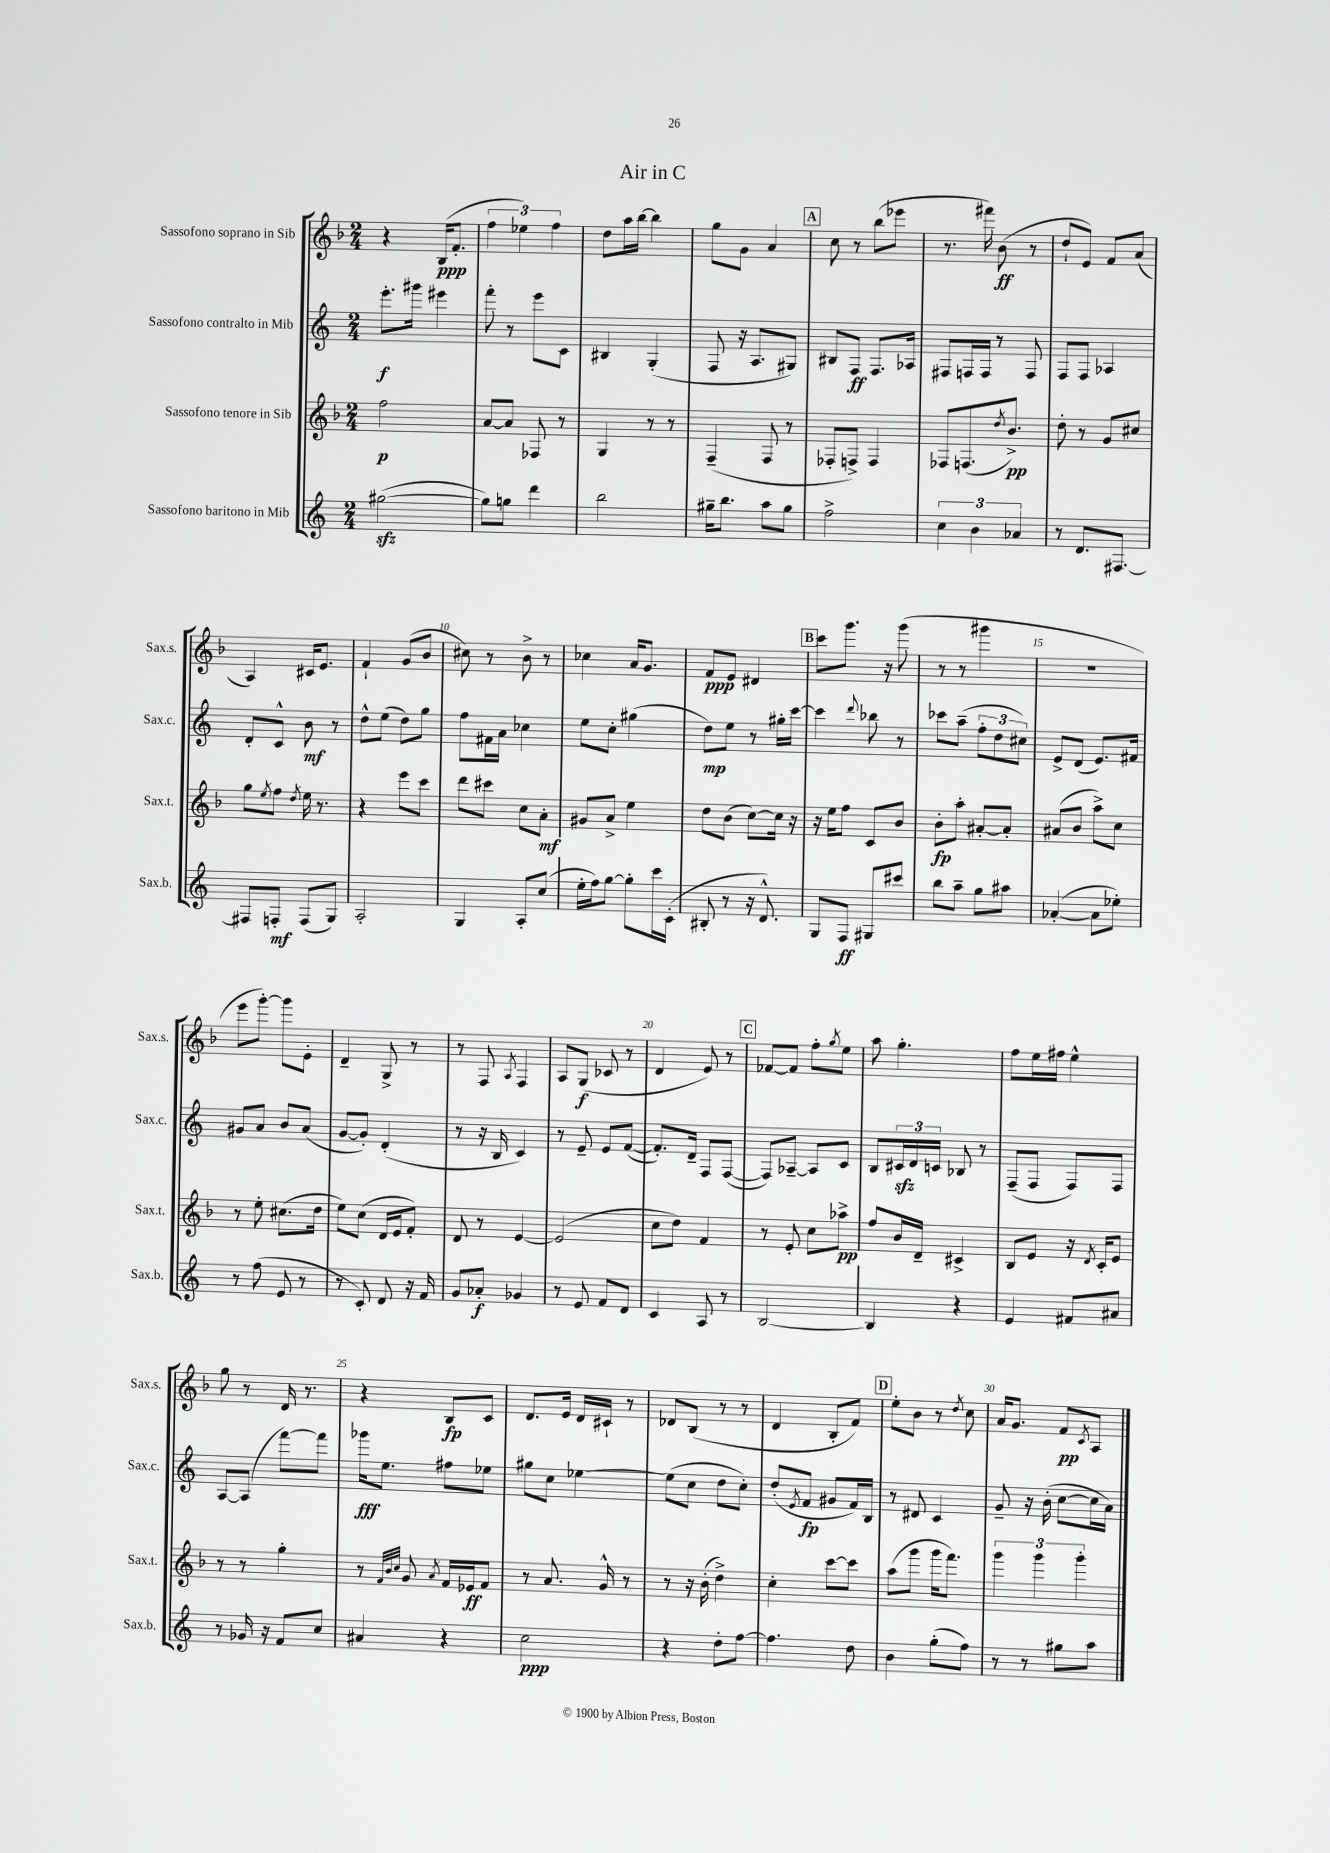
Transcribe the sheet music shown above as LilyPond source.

\header { title = "Air in C" }
<<
\new StaffGroup <<
\new Staff = "s0" \with { instrumentName = "Sassofono soprano in Sib" shortInstrumentName = "Sax.s." } {
    \clef treble \key f \major \numericTimeSignature \time 2/4
    r4 bes16\ppp( f'8.-. |
    \tuplet 3/2 { f''4 ees''4) f''4 } |
    d''8 a''16 bes''16~ bes''4 |
    g''8 g'8 a'4 |
    \mark \markup { \box "A" } c''8 r8 bes''8( ees'''8 |
    r8. fis'''16) bes'8\ff( r8 |
    d''8-! e'8) f'8 a'8( |
    a4) cis'16 e'8. |
    f'4-! g'8( bes'8 |
    cis''8) r8 bes'8-> r8 |
    ces''4 a'16 g'8. |
    f'8\ppp e'8 dis'4 |
    \mark \markup { \box "B" } c'''8 g'''8. r16 g'''8( |
    r8 r8 gis'''4 |
    r2 |
    e'''8 g'''8~-.) g'''8 e'8-. |
    d'4-- g8-> r8 |
    r8 f8 \acciaccatura { a8 } f4 |
    a8 g8\f( ces'8 r8 |
    d'4 e'8) r8 |
    \mark \markup { \box "C" } fes'8~ fes'8 f''8-. \acciaccatura { g''8 } e''8 |
    a''8 g''4.-. |
    f''8 e''16 fis''16 e''4-^ |
    g''8 r8 d'16 r8. |
    r4 bes8\fp c'8 |
    d'8. e'16 d'16 cis'16-! r8 |
    des'8 bes8( r8 r8 |
    d'4 bes8-. f'8) |
    \mark \markup { \box "D" } e''8-. bes'8 r8 \acciaccatura { d''8 } c''8 |
    a'16 g'8. f'8\pp \acciaccatura { c'8 } a8 \bar "|." |
}
\new Staff = "s1" \with { instrumentName = "Sassofono contralto in Mib" shortInstrumentName = "Sax.c." } {
    \clef treble \key c \major \numericTimeSignature \time 2/4
    e'''8.-.\f gis'''16 eis'''4 |
    f'''8-. r8 e'''8 c'8 |
    bis4 g4-.( |
    f8 r16 a8. gis8) |
    \mark \markup { \box "A" } bis8 f8\ff f8. aes16 |
    fis8 f16 f16 r8 f8 |
    f8 f8 aes4 |
    d'8-. c'8-^ b'8\mf r8 |
    d''8-^ e''8( d''8) g''8 |
    f''8 fis'16 a'16 ces''4 |
    e''8 c''8-. gis''4( |
    d''8\mp) e''8 r8 gis''16-. c'''16~ |
    \mark \markup { \box "B" } c'''4 \appoggiatura { d'''8 } bes''8 r8 |
    ces'''8 a''8--( \tuplet 3/2 { f''8-. d''8 cis''8) } |
    e'8-> d'8( e'8.) fis'16 |
    gis'8 a'8 b'8 a'8( |
    g'8~ g'8-.) d'4-.( |
    r8 r16 b16 c'4) |
    r8 e'8-- e'8 f'8~( |
    f'8.-.) d'16-- f8 f8~( |
    \mark \markup { \box "C" } f8) aes8~-- aes8 c'8 |
    b8 \tuplet 3/2 { cis'16\sfz d'16 c'16 } bes8 r8 |
    f8--( f8 f8) f8 |
    a8~ a8( f'''8~) f'''8 |
    ges'''16\fff e''8. fis''8 ees''8 |
    gis''8 c''8 ees''4~ |
    ees''8( c''8 d''8 c''8-.) |
    d''8-.( \acciaccatura { e'8 } f'8\fp gis'8 f'16) b16 |
    \mark \markup { \box "D" } r8 dis'8 c'4 |
    g'8-- r16 b'16-.( c''8~ c''16 a'16) \bar "|." |
}
\new Staff = "s2" \with { instrumentName = "Sassofono tenore in Sib" shortInstrumentName = "Sax.t." } {
    \clef treble \key f \major \numericTimeSignature \time 2/4
    f''2\p |
    a'8~ a'8 fes8 r8 |
    g4 r8 r8 |
    f4--( f8 r8 |
    \mark \markup { \box "A" } fes8-. f8->) f4 |
    fes8 f8.( \acciaccatura { d''8 } bes'8.->\pp) |
    d''8-. r8 g'8 cis''8 |
    g''8 \acciaccatura { e''8 } f''8 \acciaccatura { d''8 } e''16 r8. |
    r4 e'''8 c'''8 |
    d'''8 cis'''8 c''8 a'8-.\mf |
    gis'8 a'8-> e''4 |
    d''8 bes'8( c''8~) c''16 r16 |
    \mark \markup { \box "B" } r16 e''16 f''8 c'8 bes'8 |
    bes'8-.\fp a''8-. ais'8~-. ais'8-. |
    ais'8( bes'8 a''8->) c''8 |
    r8 e''8-. cis''8.( d''16 |
    e''8) c''8( d'16 e'16 f'8-.) |
    d'8 r8 e'4~ |
    e'2( |
    c''8 d''8) f'4 |
    \mark \markup { \box "C" } r8 e'8-. c''8 aes''8->\pp |
    f''8 bes'16 d'16-- cis'4-> |
    bes8 e'8 r16 \acciaccatura { d'8 } c'16-. e'8 |
    r8 r8 g''4-. |
    r8 \grace { f'32 bes'32 c''32 } g'8 \acciaccatura { a'8 } f'16 ees'16\ff f'8 |
    r8 a'8. g'16-^ r8 |
    r8 r16 bes'16-.( d''4->) |
    c''4-. c'''8~ c'''8 |
    \mark \markup { \box "D" } a''8( g'''8 g'''16 f'''8.) |
    \tuplet 3/2 { g'''4 g'''4 g'''4-. } \bar "|." |
}
\new Staff = "s3" \with { instrumentName = "Sassofono baritono in Mib" shortInstrumentName = "Sax.b." } {
    \clef treble \key c \major \numericTimeSignature \time 2/4
    gis''2~\sfz( |
    gis''8) g''8 d'''4 |
    b''2 |
    gis''16-- b''8. a''8 gis''8 |
    \mark \markup { \box "A" } f''2-> |
    \tuplet 3/2 { c''4 b'4 aes'4 } |
    r8 d'8. fis8.~ |
    fis8 f8-.\mf f8( g8) |
    a2-. |
    g4 a8-. c''8( |
    e''16-. f''16) g''8~ g''8-. c'''16 c'16-.( |
    bis8-. r8 r16 d'8.-^) |
    \mark \markup { \box "B" } g8 f8\ff gis8 cis'''8 |
    b''8 a''8-- g''8 ais''8 |
    aes'4~-.( aes'8 ees''8-.) |
    r8 f''8( e'8 r8 |
    r8 c'8-.) d'8 r16 f'16 |
    g'8 aes'8-.\f ges'4 |
    r8 e'8 f'8 d'8 |
    c'4 a8 r8 |
    \mark \markup { \box "C" } b2~ |
    b4 r4 |
    e'4 fis'8 ais'8 |
    r8 ges'16 r16 f'8 c''8 |
    ais'4 r4 |
    c''2\ppp |
    r4 d''8-. f''8~ |
    f''4. d''8 |
    \mark \markup { \box "D" } b'4 g''8-.( f''8) |
    r8 r8 gis''8 a''8 \bar "|." |
}
>>
>>
\layout { \context { \Score \override BarNumber.break-visibility = ##(#f #t #t) barNumberVisibility = #(every-nth-bar-number-visible 5) } }
